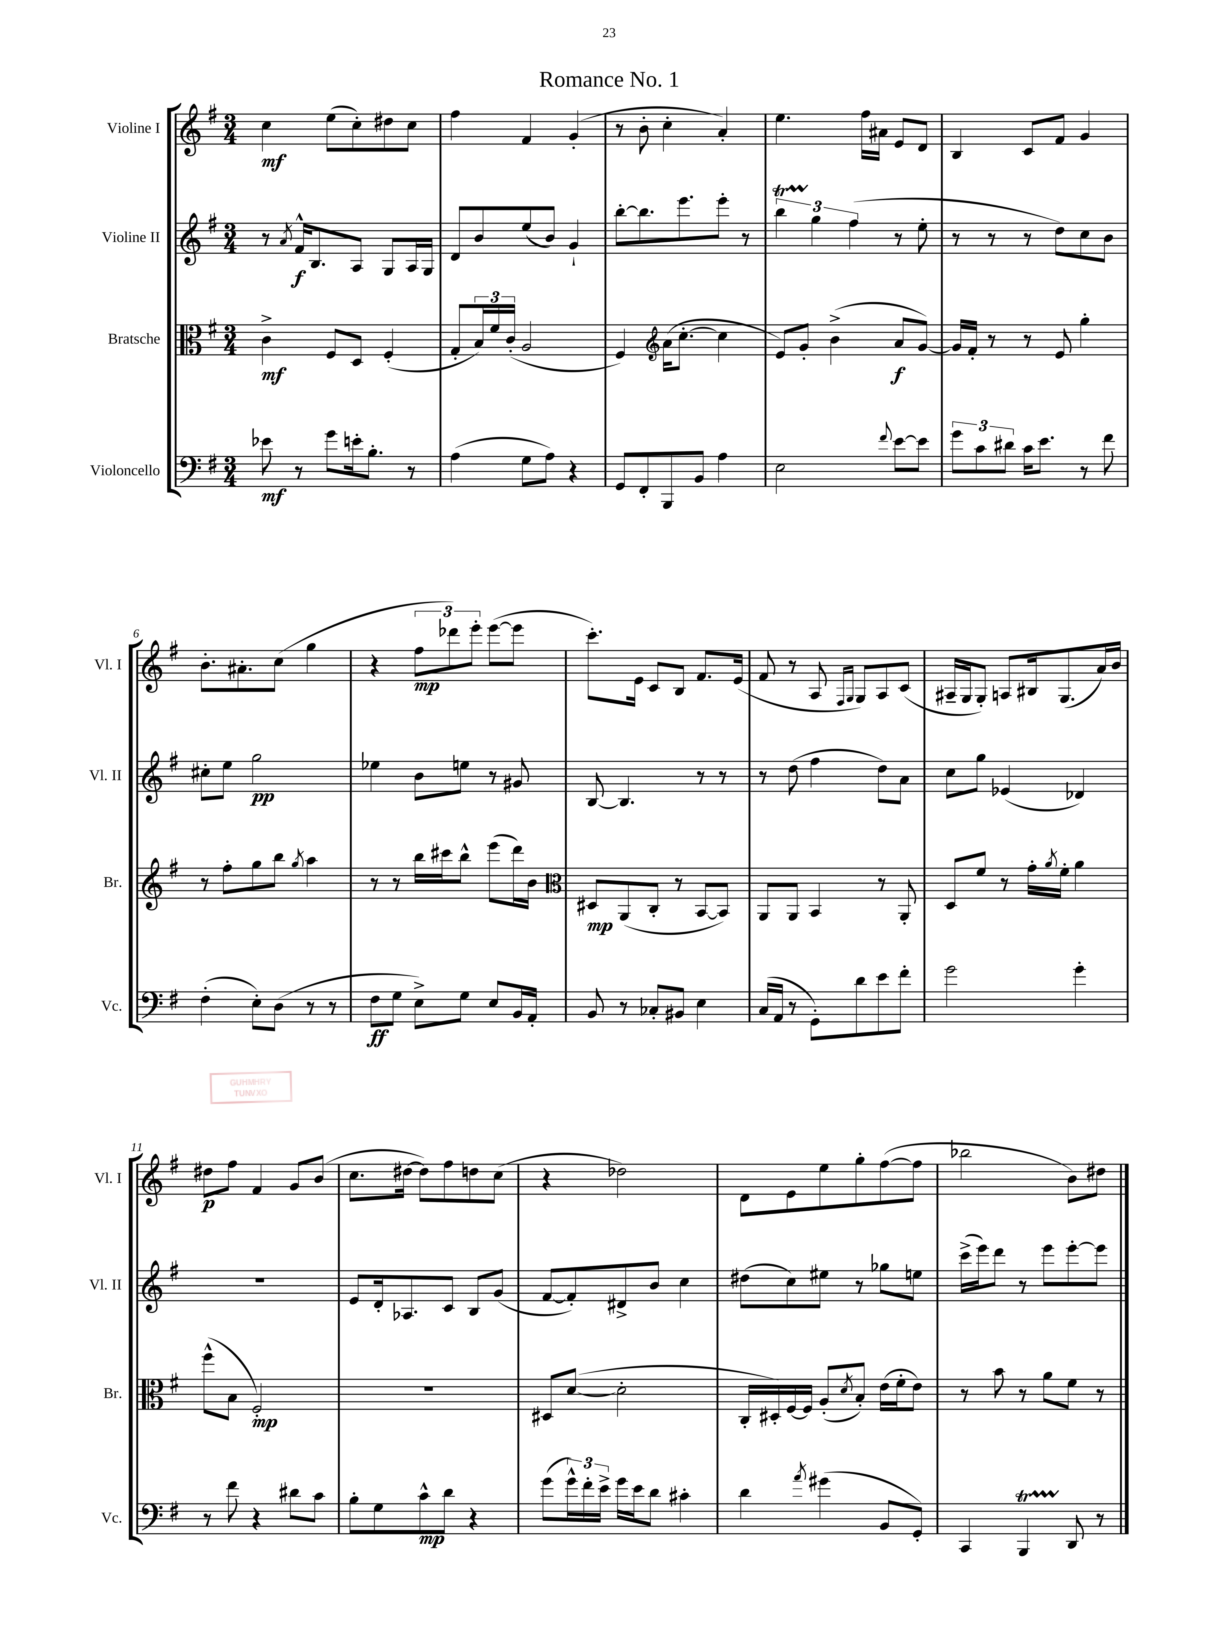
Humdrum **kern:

**kern	**kern	**kern	**kern
*staff4	*staff3	*staff2	*staff1
*clefF4	*clefC3	*clefG2	*clefG2
*k[f#]	*k[f#]	*k[f#]	*k[f#]
*M3/4	*M3/4	*M3/4	*M3/4
8e-\	4c^\	8r	4cc\
.	.	8qa/	.
8r	.	16f#^^/LK	.
.	.	8.B/	.
8g\L	8F#/L	.	(8ee\L
16e'\k	8D/J	8A/J	8cc'\)
8.B'\J	.	.	.
.	(4F#'/	8G/L	8dd#\
8r	.	16A/L	8cc\J
.	.	16G/JJ	.
=	=	=	=
(4A\	8G'/L	8d/L	4ff#\
.	24B/L)	8b/	.
.	24f#/	.	.
.	(24c'/JJ	.	.
8G\L	2A/	(8ee/	4f#/
8A\J)	.	8b/J)	.
4r	.	4g`/	(4g'/
=	=	=	=
8GG/L	4F#/)	[8bb'\L	8r
8FF#'/	.	8.bb\]	8b'\
*	*clefG2	*	*
8BBB/	(16a\LK	.	4cc'\
.	[8.cc'\J	8.eee\	.
8BB/J	.	.	.
4A\	4cc\]	8eee'\J	4a'/)
.	.	8r	.
=	=	=	=
2E\	8e/L)	6bb\	4.ee\
.	8g'/J	.	.
.	.	6gg\	.
.	(4b^\	.	.
.	.	(6ff#\	.
.	.	.	16ff#\LL
.	.	.	16a#\JJ
8qqf#/	.	.	.
[8e\L	8a/L	8r	8e/L
8e\]J	[8g/J)	8ee'\	8d/J
=	=	=	=
12g\L	16g/]LL	8r	4B/
.	16f#'/JJ	.	.
12c\	.	.	.
.	8r	8r	.
12d#\J	.	.	.
16c\LK	8r	8r	8c/L
8.e\J	.	.	.
.	8e/	8dd\L)	8f#/J
8r	4gg'\	8cc\	4g/
8f#\	.	8b\J	.
=	=	=	=
(4F#'\	8r	8cc#'\L	8.b'\L
.	8ff#'\L	8ee\J	.
.	.	.	8.a#'\
8E'\L)	8gg\	2gg\	.
(8D\J	8bb\J	.	(8cc\J
.	8qgg/	.	.
8r	4aa\	.	4gg\
8r	.	.	.
=	=	=	=
8F#\L	8r	4ee-\	4r
8G\J	8r	.	.
8E^\L)	16bb\LL	8b\L	12ff#\L
.	16ccc#\J	.	.
.	.	.	12ddd-\)
8G\J	8bb^^\J	8ee\J	.
.	.	.	12eee'\J
8E/L	(8eee\L	8r	([8eee\L
16BB/L	16ddd\L)	8g#/	8eee\]J
16AA'/JJ	16b\JJ	.	.
=	=	=	=
*	*clefC3	*	*
8BB/	8D#/L	[8B/	8.ccc'\L)
8r	(8AA/	4.B/]	.
.	.	.	16e\Jk
8C-'/L	8C'/J	.	8c/L
8BB#/J	8r	.	8B/J
4E\	[8BB/L	8r	8.f#/L
.	8BB/]J)	8r	.
.	.	.	(16e/Jk
=	=	=	=
(16C/LL	8AA/L	8r	8f#/
16AA/JJ	.	.	.
8r	8AA/J	(8dd\	8r
8GG'\L)	4BB/	4ff#\	8A/
.	.	.	16qqF#/LL
.	.	.	16qqG/JJ
8d\	.	.	8G/L)
8e\	8r	8dd\L)	8A/
8f#'\J	8AA'/	8a\J	(8c/J
=	=	=	=
2g\	8D/L	8cc\L	16A#~/LL
.	.	.	16G/J
.	8f#/J	8gg\J	8G'/J)
.	8r	(4e-/	8A/L
.	16g'\LL	.	16B#/k
.	8qa/	.	.
.	16f#'\JJ	.	(8.G/
4g'\	4a\	4d-/)	.
.	.	.	16a/L)
.	.	.	16b/JJ
=	=	=	=
8r	(8ff#^^\L	2.r	8dd#\L
8f#\	8B\J	.	8ff#\J
4r	2F#'/)	.	4f#/
8d#\L	.	.	8g/L
8c\J	.	.	(8b/J
=	=	=	=
8B'\L	2.r	8e/L	8.cc\L
8G\	.	16d'/k	.
.	.	8.A-/	[16dd#\Jk
8c^^\	.	.	8dd#\]L)
8d\J	.	8c/J	8ff#\
4r	.	8B/L	8dd\
.	.	(8g/J	(8cc\J
=	=	=	=
(8g\L	8D#/L	[8f#/L	4r
24g^^\L)	([8d/J	8f#'/])	.
24f#'\	.	.	.
24e^\JJ	.	.	.
16g\LL	2d'\]	8d#^/	2dd-\)
16e\J	.	.	.
8d\J	.	8b/J	.
4c#'\	.	4cc\	.
=	=	=	=
4d\	16C'/LL	(8dd#\L	8d\L
.	16D#'/)	.	.
.	[16F#/	8cc\)	8e\
.	16F#/]JJ	.	.
8qa/	.	.	.
(4g#\	(8A'/L	8ee#\J	8ee\
.	8qd/	.	.
.	8B'/J)	8r	8gg'\
8BB/L	(16e\LL	8gg-\L	([8ff#\
.	16f#'\J	.	.
8GG'/J)	8e\J)	8ee\J	8ff#\]J
=	=	=	=
4CC/	8r	(16ccc^\LL	2bb-\
.	.	16eee\J)	.
.	8b\	8ddd\J	.
4BBB/	8r	8r	.
.	8a\L	8eee\L	.
8DD/	8f#\J	[8eee'\	8b\L)
8r	8r	8eee\]J	8dd#\J
==	==	==	==
*-	*-	*-	*-
